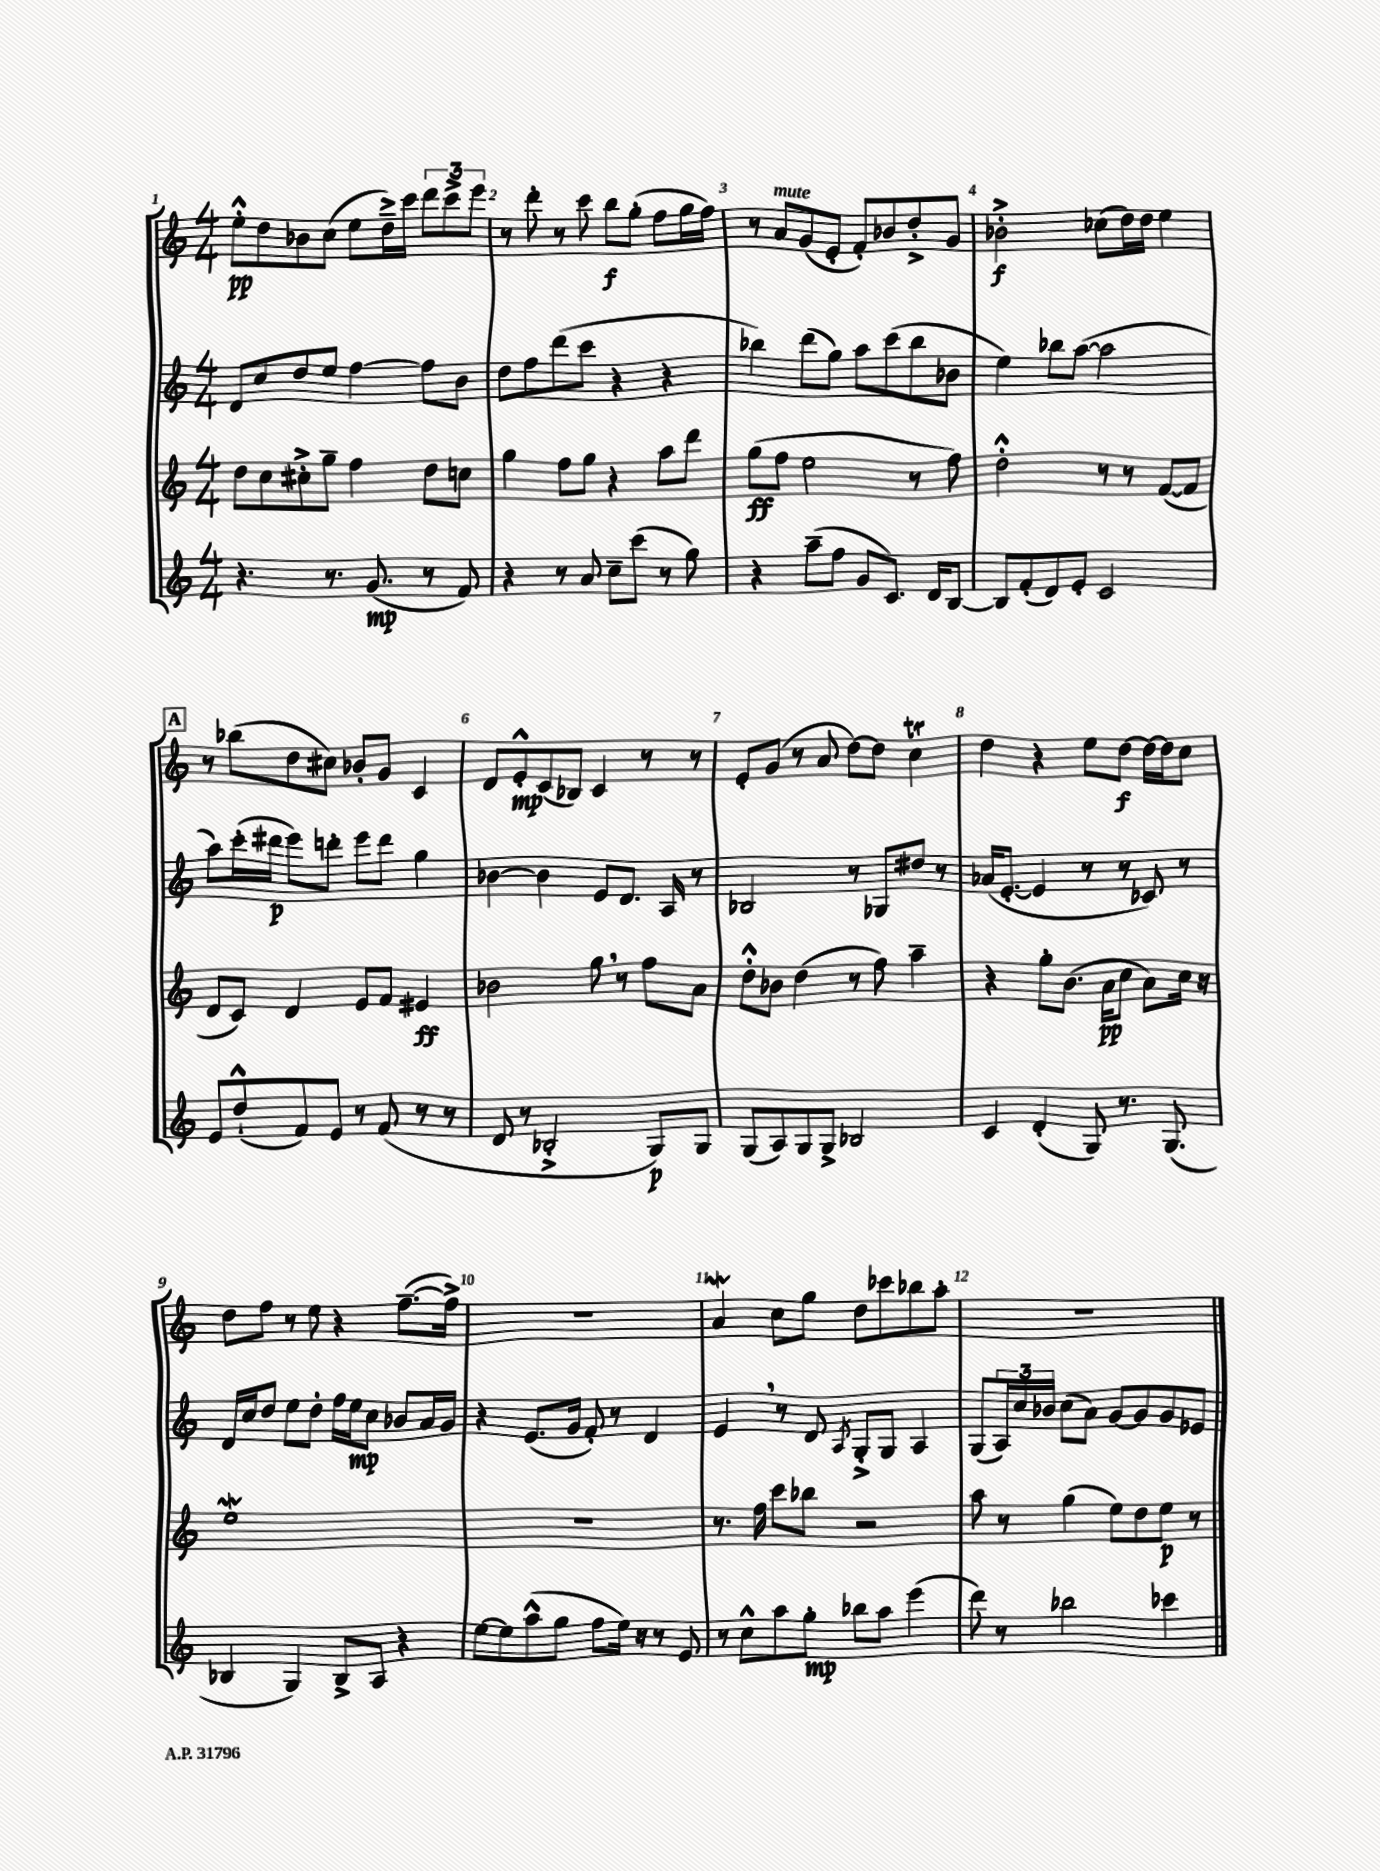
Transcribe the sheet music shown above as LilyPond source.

<<
\new StaffGroup <<
\new Staff = "s0" {
    \clef treble \key c \major \numericTimeSignature \time 4/4
    e''8-.-^\pp d''8 bes'8 c''8( e''8 d''16--->) c'''16 \tuplet 3/2 { d'''8 c'''8-> e'''8 } |
    r8 d'''8-. r8 c'''8 b''8\f g''8-.( f''8 g''16 f''16) |
    r8 a'8^\markup { \italic "mute" } g'8( e'8-. f'8-.) bes'8 d''8-.-> g'8 |
    bes'2-.->\f ces''8( d''16) d''16 e''4 |
    \mark \markup { \box "A" } r8 bes''8( d''8 cis''8) bes'8-. g'8 c'4 |
    d'8 e'8-.-^\mp c'8( bes8) c'4 r8 r8 |
    e'8-. g'8( r8 a'8 d''8~) d''8 c''4\trill |
    d''4 r4 e''8 d''8~\f d''16~ d''16 c''8 |
    d''8 f''8 r8 e''8 r4 f''8.~--( f''16->) |
    R1 |
    a'4\mordent c''8 g''8 d''8 ces'''8 bes''8 a''8-. |
    r1 \bar "|." |
}
\new Staff = "s1" {
    \clef treble \key c \major \numericTimeSignature \time 4/4
    d'8 c''8 d''8 e''8 f''4~ f''8 b'8 |
    d''8 f''8 d'''8( c'''8 r4 r4 |
    bes''4) d'''8( g''8) a''8 c'''8( bes''8 bes'8 |
    e''4) bes''8 a''8~( a''2 |
    \mark \markup { \box "A" } a''8) c'''16-.( dis'''16\p e'''8) d'''8-. e'''8 d'''8 g''4 |
    bes'4~ bes'4 e'8 d'8. a16 r8 |
    bes2 r8 ges8 dis''8 r8 |
    aes'16( e'8.~-. e'4 r8 r8 ces'8) r8 |
    d'16 c''16 d''8 e''8 d''8-. f''16 e''16\mp c''8 bes'8 a'16 g'16 |
    r4 e'8.( g'16 f'8-.) r8 d'4 |
    e'4 \breathe r8 d'8 \acciaccatura { a8 } g8-.-> g8 a4 |
    g8( \tuplet 3/2 { a16) c''16 bes'16 } c''8( a'8) g'8~ g'8 g'8 ees'8 \bar "|." |
}
\new Staff = "s2" {
    \clef treble \key c \major \numericTimeSignature \time 4/4
    d''8 c''8 cis''8-.-> g''8-- f''4 d''8 c''8 |
    g''4 f''8 g''8 r4 a''8 d'''8 |
    g''8\ff( f''8 e''2 r8 f''8) |
    d''2-.-^ r8 r8 f'8~( f'8 |
    \mark \markup { \box "A" } d'8 c'8) d'4 e'8 f'8 eis'4\ff |
    bes'2 g''8 \breathe r8 f''8 a'8 |
    d''8-.-^ bes'8 d''4( r8 f''8) a''4-- |
    r4 g''8-. b'8.( a'16\pp c''8 a'8) c''16 r16 |
    e''1\mordent |
    r1 |
    r8. f''16 c'''8 bes''8 r2 |
    a''8 r8 g''4( e''8) d''8 e''8\p r8 \bar "|." |
}
\new Staff = "s3" {
    \clef treble \key c \major \numericTimeSignature \time 4/4
    r4. r8. g'8.\mp( r8 f'8) |
    r4 r8 a'8 c''8-- c'''8( r8 g''8) |
    r4 a''8--( f''8 g'8 c'8.) d'16 b8~ |
    b8 f'8-.( d'8) e'8-. c'2 |
    \mark \markup { \box "A" } e'8 d''8-!-^( f'8) e'8 r8 f'8( r8 r8 |
    d'8 r8 bes2-.-> g8\p) g8 |
    g8( a8) g8 g8-> bes2 |
    c'4 d'4-.( g8) r8. g8.( |
    bes4 g4) bes8-> a8 r4 |
    e''8~ e''8 a''8-^( g''8 f''8 e''16) r16 r8 e'8 |
    r8 c''8-^ a''8 g''8-.\mp bes''8 a''8 e'''4( |
    d'''8) r8 bes''2 ces'''4 \bar "|." |
}
>>
>>
\layout { \context { \Score \override BarNumber.break-visibility = ##(#f #t #t) barNumberVisibility = #all-bar-numbers-visible } }
